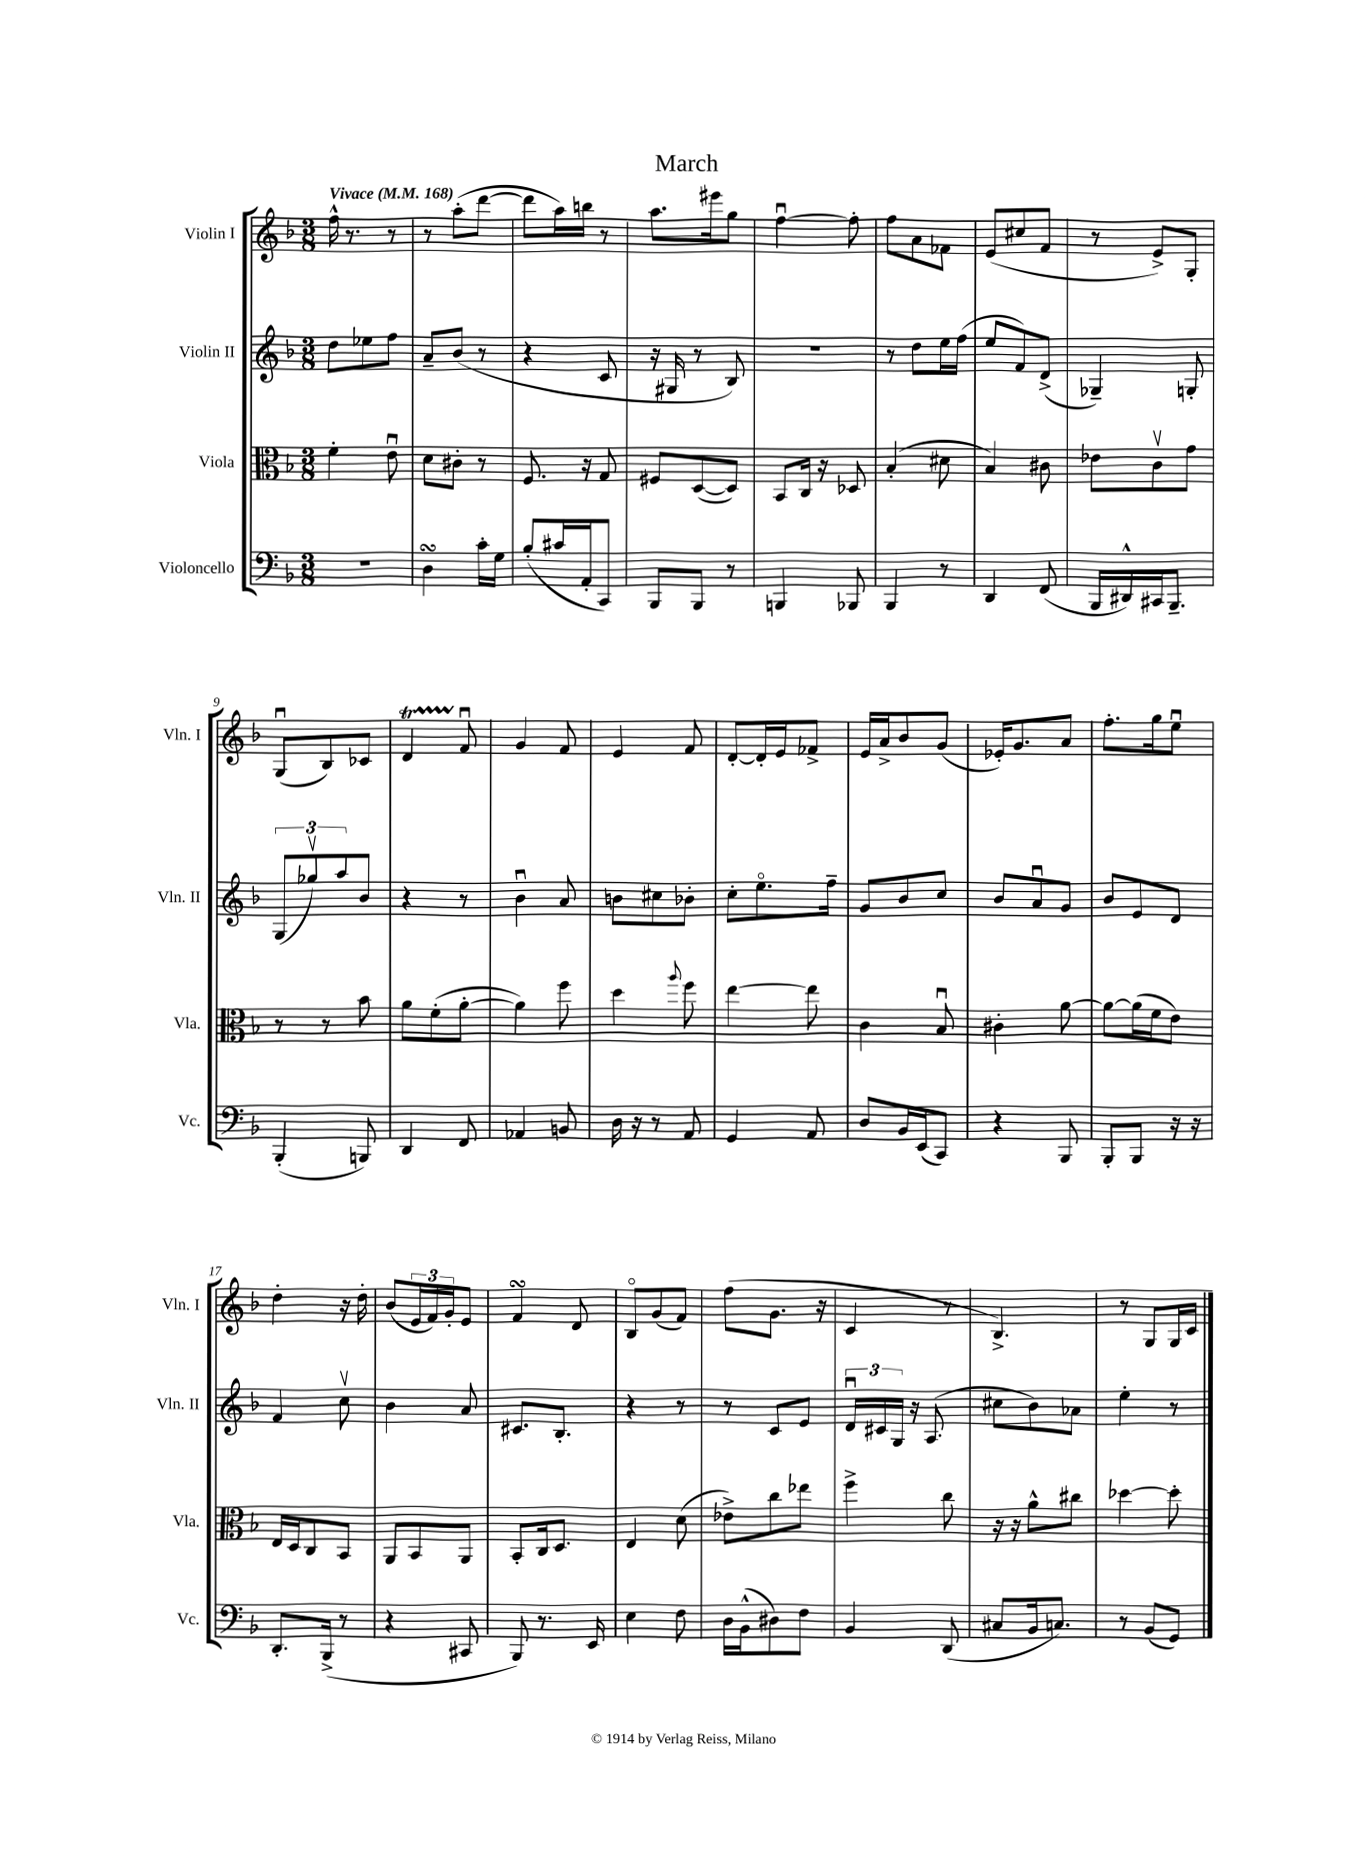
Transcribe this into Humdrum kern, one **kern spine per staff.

**kern	**kern	**kern	**kern
*staff4	*staff3	*staff2	*staff1
*clefF4	*clefC3	*clefG2	*clefG2
*k[b-]	*k[b-]	*k[b-]	*k[b-]
*M3/8	*M3/8	*M3/8	*M3/8
*MM168	*MM168	*MM168	*MM168
4.r	4f'\	8dd\L	16ff^^\
.	.	.	8.r
.	.	8ee-\	.
.	8eu\	8ff\J	8r
=	=	=	=
4D\	8d\L	8a~/L	8r
.	8c#'\J	(8b-/J	(8aa'\L
16c'\LL	8r	8r	[8ddd\J
16G\JJ	.	.	.
=	=	=	=
(8B-'/L	8.F/	4r	8ddd\]L
16c#/L	.	.	16aa\L)
16AA'/J	16r	.	16bb\JJ
8CC/J)	8G/	8c/	8r
=	=	=	=
8BBB-/L	8F#/L	16r	8.aa\L
.	.	16G#/	.
8BBB-/J	([8D/	8r	.
.	.	.	16eee#\k
8r	8D/]J)	8B-/)	8gg\J
=	=	=	=
4BBB/	8BB-/L	4.r	[4ffu\
.	16C/Jk	.	.
.	16r	.	.
8BBB-/	8D-/	.	8ff'\]
=	=	=	=
4BBB-/	(4B-'/	8r	8ff\L
.	.	8dd\L	8a\
8r	8d#\	16ee\L	8f-\J
.	.	(16ff\JJ	.
=	=	=	=
4DD/	4B-/)	8ee/L	(8e/L
.	.	8f/)	8cc#/
(8FF/	8c#\	(8d^/J	8f/J
=	=	=	=
16BBB-/LL	8e-\L	4G-~/)	8r
16DD#^^/)	.	.	.
16CC#/J	8cv\	.	8e^/L)
8.BBB-~/J	.	.	.
.	8g\J	8G'/	8G'/J
=	=	=	=
(4BBB-'/	8r	(12G/L	(8Gu/L
.	.	12gg-v/)	.
.	8r	.	8B-/)
.	.	12aa/	.
8BBB/)	8b-\	8b-/J	8c-/J
=	=	=	=
4DD/	8a\L	4r	4d/
.	(8f'\	.	.
8FF/	[8a'\J	8r	8fu/
=	=	=	=
4AA-/	4a\])	4b-u\	4g/
8BB/	8ff\	8a/	8f/
=	=	=	=
16D\	4dd\	8b\L	4e/
16r	.	.	.
8r	.	8cc#\	.
.	8qqaa/	.	.
8AA/	8ff\	8b-'\J	8f/
=	=	=	=
4GG/	[4ee\	8cc'\L	[8d'/L
.	.	8.eeo\	16d'/]L
.	.	.	16e/J
8AA/	8ee\]	.	8f-^/J
.	.	16ff~\Jk	.
=	=	=	=
8D/L	4c\	8g/L	16e/LL
.	.	.	16a^/J
16BB-/L	.	8b-/	8b-/
(16EE/J	.	.	.
8CC/J)	8B-u/	8cc/J	(8g/J
=	=	=	=
4r	4c#'\	8b-/L	16e-'/LK)
.	.	.	8.g/
.	.	8au/	.
8BBB-/	[8a\	8g/J	8a/J
=	=	=	=
8BBB-'/L	8a\_L	8b-/L	8.ff'\L
8BBB-/J	(16a\]L	8e/	.
.	16f\J	.	16gg\k
16r	8e\J)	8d/J	8eeu\J
16r	.	.	.
=	=	=	=
8.DD'/L	16E/LL	4f/	4dd'\
.	16D/J	.	.
.	8C/	.	.
(16BBB-^/Jk	.	.	.
8r	8BB-/J	8ccv\	16r
.	.	.	16dd'\
=	=	=	=
4r	8AA/L	4b-\	(8b-/L
.	8BB-/	.	24e/L
.	.	.	24f/)
.	.	.	24g'/J
8CC#/	8AA/J	8a/	8e/J
=	=	=	=
8BBB-/)	8BB-'/L	8.c#/L	4f/
8.r	16C/k	.	.
.	8.D/J	8.B-'/J	.
.	.	.	8d/
16EE/	.	.	.
=	=	=	=
4E\	4E/	4r	8B-o/L
.	.	.	(8g/
8F\	(8d\	8r	8f/J)
=	=	=	=
16D\LL	8e-^\L)	8r	(8ff\L
(16BB-^^\J	.	.	.
8D#\)	8cc\	8c/L	8.g\J
8F\J	8ee-\J	8e/J	.
.	.	.	16r
=	=	=	=
4BB-/	4ff^\	24du/LL	4c/
.	.	24c#/	.
.	.	24G/JJ	.
.	.	16r	.
.	.	(8.A/	.
(8DD/	8cc\	.	8r
=	=	=	=
8C#/L	16r	8cc#\L	4.B-^/)
.	16r	.	.
16BB-/k	8a^^\L	8b-\)	.
8.C/J)	.	.	.
.	8cc#\J	8a-\J	.
=	=	=	=
8r	[4dd-\	4ee'\	8r
(8BB-/L	.	.	8G/L
8GG/J)	8dd-'\]	8r	16G/L
.	.	.	16c/JJ
==	==	==	==
*-	*-	*-	*-
